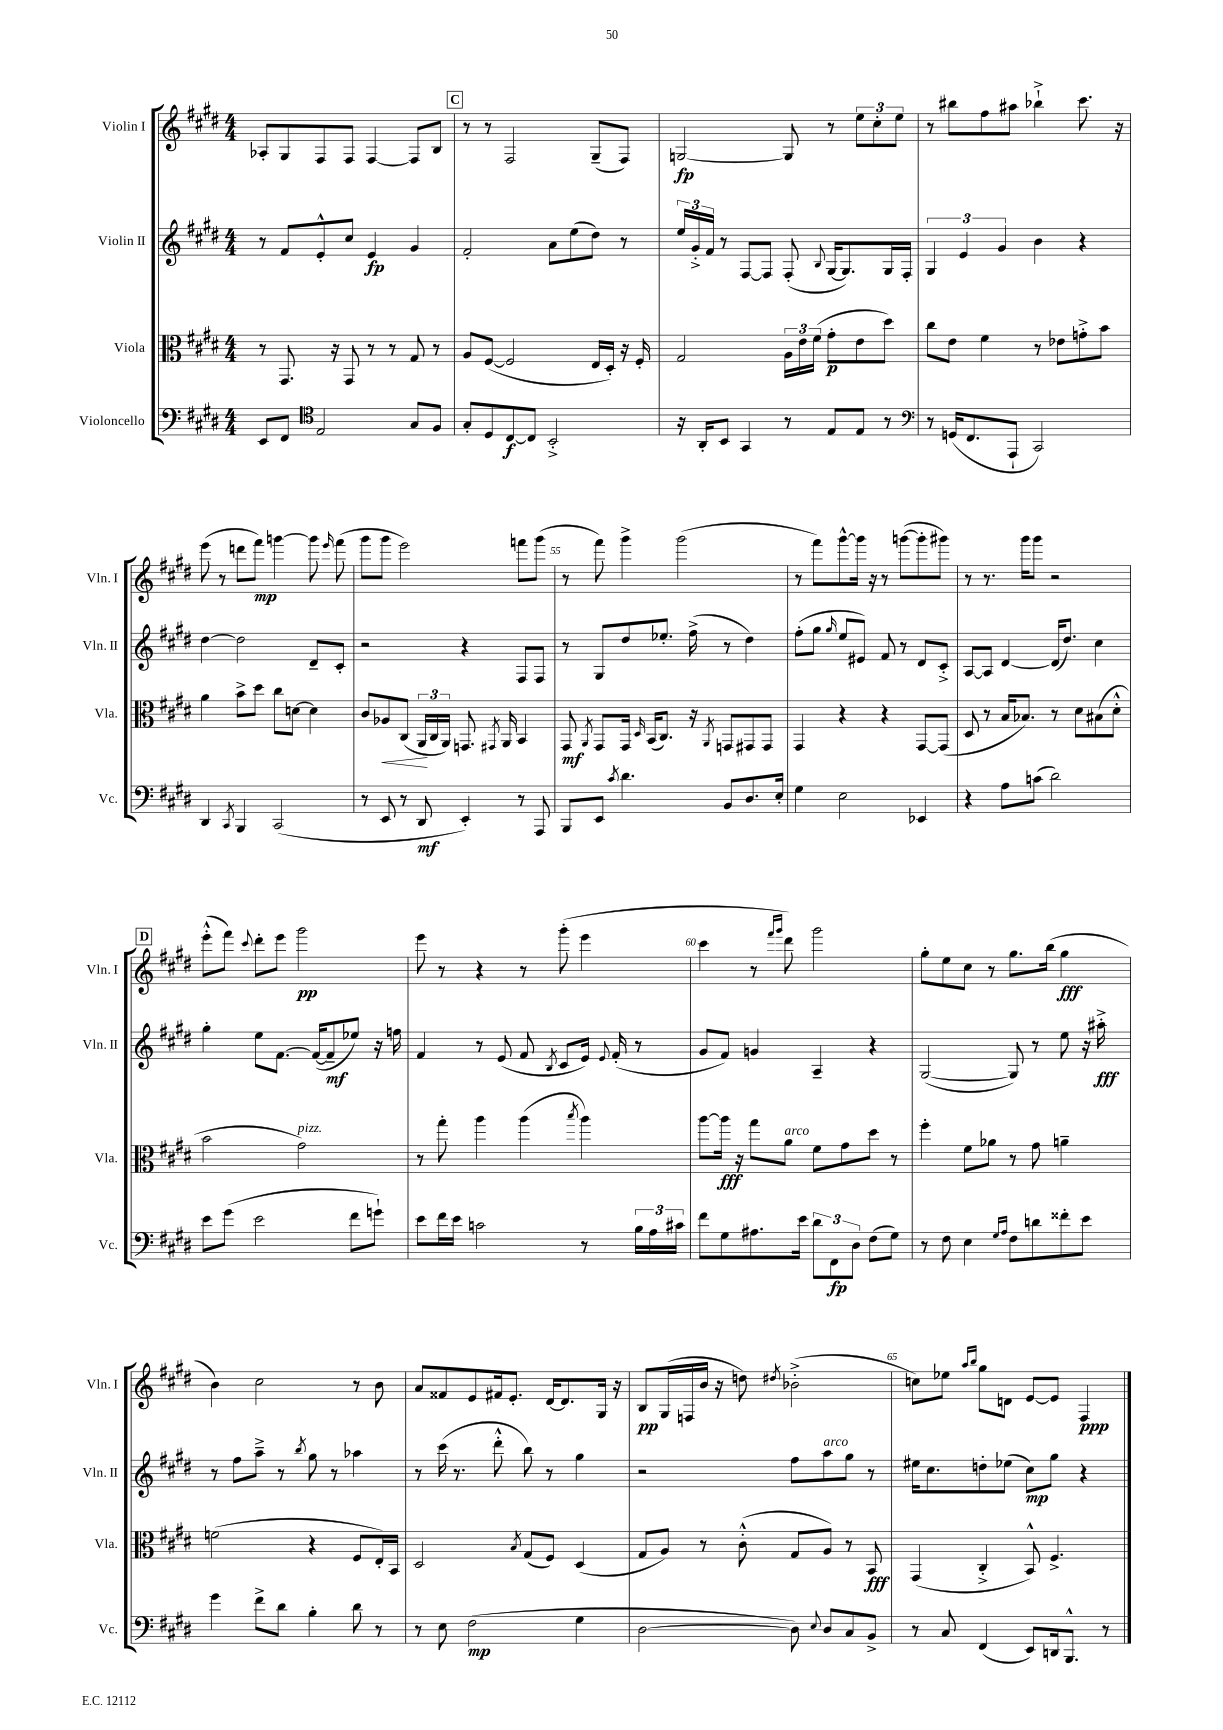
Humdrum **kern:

**kern	**kern	**kern	**kern
*staff4	*staff3	*staff2	*staff1
*clefF4	*clefC3	*clefG2	*clefG2
*k[f#c#g#d#]	*k[f#c#g#d#]	*k[f#c#g#d#]	*k[f#c#g#d#]
*M4/4	*M4/4	*M4/4	*M4/4
8EE/L	8r	8r	8A-'/L
8FF#/J	8.GG#/	8f#/L	8G#/
*clefC4	*	*	*
2E/	.	8e'^^/	8F#/
.	16r	.	.
.	8GG#/	8cc#/J	8F#/J
.	8r	4e/	[4F#/
.	8r	.	.
8G#/L	8G#/	4g#/	8F#/]L
8F#/J	8r	.	8B/J
=	=	=	=
8G#'/L	8A/L	2f#'/	8r
8D#/	([8F#/J	.	8r
[8C#/	2F#/]	.	2F#/
8C#/]J	.	.	.
2BB'^/	.	8a\L	.
.	.	(8ee\	.
.	16E/LL	8dd#\J)	(8G#~/L
.	16D#'/JJ)	.	.
.	16r	8r	8F#/J)
.	16F#'/	.	.
=	=	=	=
16r	2G#/	24ee/LL	[2G/
.	.	24g#'^/	.
16AA'/LK	.	.	.
.	.	24f#/JJ	.
8BB/J	.	8r	.
4GG#/	.	[8F#/L	.
.	.	8F#/]J	.
8r	24A\LL	(8F#'/	8G/]
.	24e\	.	.
.	(24f#\JJ	.	.
.	.	8qqB/	.
8E/L	8g#'\L	[16G#/LK	8r
.	.	8.G#/])	.
8E/J	8e\	.	12ee\L
.	.	.	12cc#'\
8r	8dd#\J)	16G#/L	.
.	.	.	12ee\J
.	.	16F#'/JJ	.
=	=	=	=
*clefF4	*	*	*
8r	8cc#\L	6G#/	8r
(16GG/LK	8e\J	.	8bb#\L
.	.	6e/	.
8.FF#/	.	.	.
.	4f#\	.	8ff#\
.	.	6g#/	.
8AAA`/J	.	.	8aa#\J
2CC#/)	8r	4b\	4bb-`^\
.	8e-\L	.	.
.	8g'^\	4r	8.ccc#\
.	8b\J	.	.
.	.	.	16r
=	=	=	=
4DD#/	4a\	[4dd#\	(8eee\
.	.	.	8r
8qCC#/	.	.	.
4BBB/	8b^\L	2dd#\]	8ddd\L
.	8dd#\J	.	8fff#\J)
(2CC#/	8cc#\L	.	[4ggg\
.	[8d\J	.	.
.	4d\]	8d#~/L	8ggg\]
.	.	.	16qqeee/
.	.	8c#'/J	(8fff#\
=	=	=	=
8r	8c#/L	2r	8ggg#\L
8EE/	8A-/	.	8ggg#\J
8r	(8C#/J	.	2eee\)
8DD#/	24AA/LL	.	.
.	24C#/	.	.
.	24AA/JJ)	.	.
4EE'/)	8.GG/	4r	.
.	8qGG#/	.	.
.	16AA/	.	.
8r	4BB/	8F#/L	8fff\L
8AAA/	.	8F#/J	(8ggg#\J
=	=	=	=
8BBB/L	8GG#/	8r	8r
.	8qAA/	.	.
8EE/J	8GG#/L	8G#/L	8fff#\)
8qc#/	.	.	.
4.d#\	16GG#/Jk	8dd#/	4ggg#^\
.	16qqD#/	.	.
.	(16BB/LK	.	.
.	8.C#/J)	8.ee-'/J	.
.	.	.	(2ggg#\
.	16r	(16ff#^\	.
.	8qAA/	.	.
8BB/L	8GG/L	8r	.
8.D#/	8GG#/	4dd#\)	.
.	8GG#/J	.	.
16E'/Jk	.	.	.
=	=	=	=
4G#\	4GG#/	(8ff#'\L	8r
.	.	8gg#\J	8fff#\L)
.	.	16qqgg#/	.
2E\	4r	8ee/L	[8ggg#^^\
.	.	8e#/J)	16ggg#\]Jk
.	.	.	16r
.	4r	8f#/	8r
.	.	8r	([8ggg\L
4EE-/	[8GG#/L	8d#/L	8ggg'\]
.	(8GG#/]J	8c#'^/J	8ggg#\J)
=	=	=	=
4r	8D#/	[8A/L	8r
.	8r	8A/]J	8.r
8A\L	16B/LK	[4d#/	.
.	8.B-/J)	.	16ggg#\LK
(8c\J	.	.	8ggg#\J
2d#\)	8r	(16d#/]LK	2r
.	.	8.dd#/J)	.
.	8d#\L	.	.
.	(8B#\	4cc#\	.
.	8d#'^^\J	.	.
=	=	=	=
8e\L	2b\	4gg#'\	(8eee'^^\L
(8g#\J	.	.	8fff#\J)
.	.	.	8qqccc#/
2e\	.	8ee\L	8ddd#'\L
.	.	[8.f#\J	8eee\J
.	2g#\)	.	2ggg#\
.	.	(16f#/_LK	.
.	.	8f#~/]	.
8f#\L	.	8ee-/J)	.
8g`\J)	.	16r	.
.	.	16ff\	.
=	=	=	=
8e\L	8r	4f#/	8eee\
16f#\L	8gg#'\	.	8r
16e\JJ	.	.	.
2c\	4aa\	8r	4r
.	.	(8e/	.
.	(4aa\	8f#/	8r
.	.	8qB/	.
.	.	8c#/L	(8ggg#'\
.	8qbb/	.	.
8r	4aa\)	16e/Jk)	4eee\
.	.	8qqe/	.
.	.	(16f#'/	.
24B\LL	.	8r	.
24A\	.	.	.
24c#\JJ	.	.	.
=	=	=	=
8f#\L	[8aa\L	8g#/L	4ccc#\
8G#\	16aa\]Jk	8f#/J)	.
.	16r	.	.
8.A#\	8gg#\L	4g/	8r
.	.	.	16qqfff#/LL
.	.	.	16qqggg#/JJ
.	8a\J	.	8ddd#\)
16e\Jk	.	.	.
12d#\L	8f#\L	4A~/	2ggg#\
12FF#\	.	.	.
.	8g#\	.	.
12D#\J	.	.	.
(8F#\L	8dd#\J	4r	.
8G#\J)	8r	.	.
=	=	=	=
8r	4ff#'\	([2G#/	8gg#'\L
8F#\	.	.	8ee\
4E\	8f#\L	.	8cc#\J
.	8a-\J	.	8r
16qqG#/LL	.	.	.
16qqA/JJ	.	.	.
8F#\L	8r	8G#/])	8.gg#\L
8d\	8g#\	8r	.
.	.	.	(16bb\Jk
8f##'\	4a~\	8ee\	4gg#\
8e\J	.	16r	.
.	.	16aa#'^\	.
=	=	=	=
4g#\	(2f\	8r	4b\)
.	.	8ff#\L	.
8f#^\L	.	8aa~^\J	2cc#\
8d#\J	.	8r	.
.	.	8qbb/	.
4B'\	4r	8gg#\	.
.	.	8r	.
8d#\	8F#/L	4aa-\	8r
8r	16E'/L)	.	8b\
.	16BB/JJ	.	.
=	=	=	=
8r	2D#/	8r	8a/L
8E\	.	(16ccc#\	8f##/
.	.	8.r	.
(2F#\	.	.	8e/
.	.	8ddd#'^^\	16f#/k
.	.	.	8.e'/J
.	8qB/	.	.
.	(8G#/L	8bb\)	.
.	8F#/J)	8r	[16d#/LK
.	.	.	8.d#/]
4G#\	(4D#/	4gg#\	.
.	.	.	16G#/Jk
.	.	.	16r
=	=	=	=
[2D#\	8G#/L	2r	8B/L
.	8A/J)	.	(16G#/L
.	.	.	16F/
.	8r	.	16b/JJ
.	.	.	16r
.	(8c#'^^\	.	8dd\)
.	.	.	8qdd#/
8D#\])	8G#/L	8ff#\L	(2b-'^\
8qqE/	.	.	.
8D#/L	8A/J)	8aa\	.
8C#/	8r	8gg#\J	.
8BB^/J	8BB/	8r	.
=	=	=	=
8r	(4GG#/	16ee#\LK	8cc\L)
.	.	8.cc#\	.
8C#/	.	.	8ee-\J
.	.	.	16qqaa/LL
.	.	.	16qqbb/JJ
(4FF#/	4C#'^/	8dd'\	8gg#\L
.	.	(8ee-\J	8d\J
8EE/L)	8BB^^/)	8cc#\L)	[8e/L
16DD/k	4.F#^/	8gg#\J	8e/]J
8.BBB^^/J	.	.	.
.	.	4r	4F#/
8r	.	.	.
==	==	==	==
*-	*-	*-	*-
